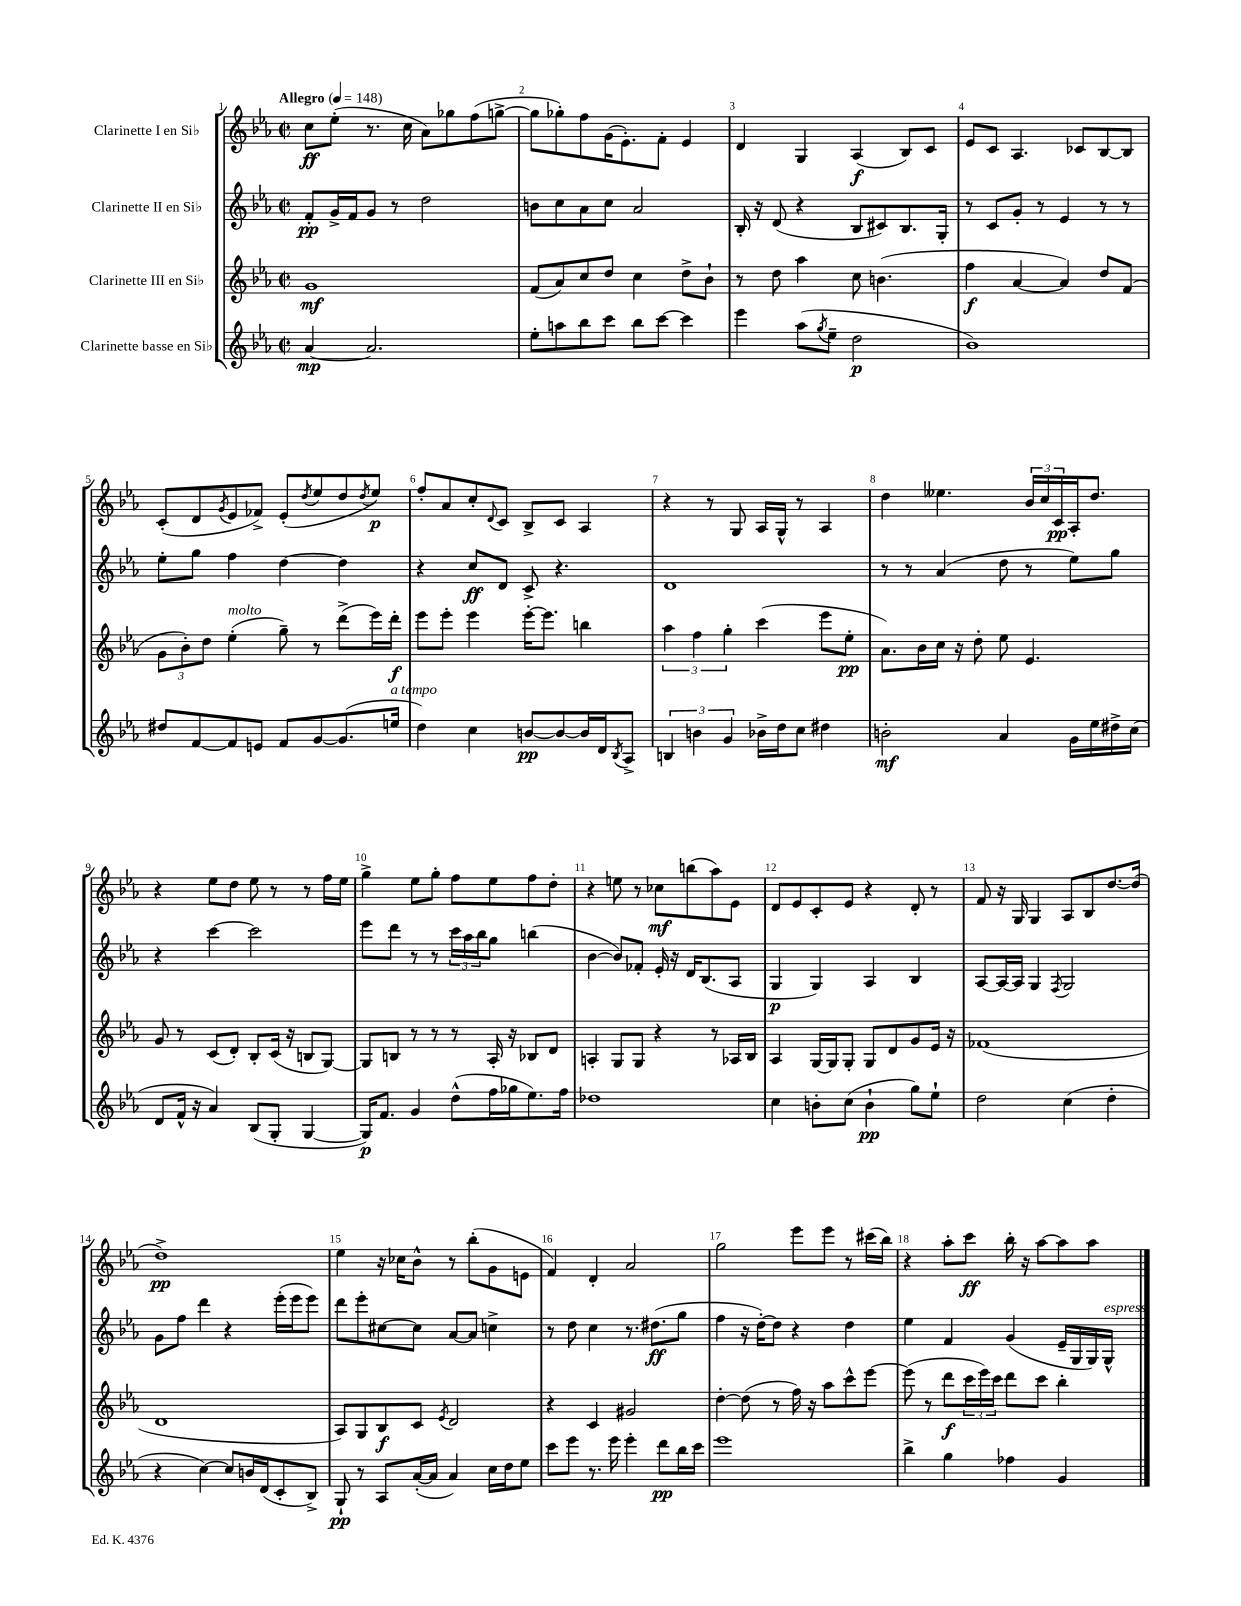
<<
\new StaffGroup <<
\new Staff = "s0" \with { instrumentName = "Clarinette I en Sib" } {
    \clef treble \key ees \major \defaultTimeSignature \time 2/2 \tempo "Allegro" 4 = 148
    c''8\ff ees''8-.( r8. c''16 aes'8) ges''8 f''8( g''8~-> |
    g''8 ges''8-.) f''8 g'16( ees'8.-.) f'8-. ees'4 |
    d'4 g4 aes4\f( bes8) c'8 |
    ees'8 c'8 aes4. ces'8 bes8~ bes8 |
    c'8-.( d'8 \acciaccatura { g'8 } ees'8 fes'8->) ees'8-.( \acciaccatura { d''8 } ees''8 d''8 \acciaccatura { d''8 } ees''8\p) |
    f''8-. aes'8 c''8-. \appoggiatura { d'8 } c'8 bes8-> c'8 aes4 |
    r4 r8 g8 aes16 g16-^ r8 aes4 |
    d''4 eeses''4. \tuplet 3/2 { bes'16 c''16 c'16\pp } aes16-. d''8. |
    r4 ees''8 d''8 ees''8 r8 r8 f''16 ees''16 |
    g''4-> ees''8 g''8-. f''8 ees''8 f''8 d''8-. |
    r4 e''8 r8 ces''8\mf b''8( aes''8) ees'8 |
    d'8 ees'8 c'8-. ees'8 r4 d'8-. r8 |
    f'8 r16 g16 g4 aes8 bes8 d''8.~ d''16( |
    d''1->\pp) |
    ees''4 r16 ces''16 bes'8-^ r8 bes''8-.( g'8 e'8 |
    f'4) d'4-. aes'2 |
    g''2 ees'''8 ees'''8 r8 cis'''16( bes''16) |
    r4 aes''8-. c'''8\ff bes''16-. r16 aes''8~ aes''8 aes''8 \bar "|." |
}
\new Staff = "s1" \with { instrumentName = "Clarinette II en Sib" } {
    \clef treble \key ees \major \defaultTimeSignature \time 2/2
    f'8-.\pp g'16-> f'16 g'8 r8 d''2 |
    b'8 c''8 aes'8 c''8 aes'2 |
    bes16-. r16 d'8( r4 bes8 cis'8) bes8. g16-. |
    r8 c'8 g'8-. r8 ees'4 r8 r8 |
    ees''8-. g''8 f''4 d''4~ d''4 |
    r4 c''8\ff d'8 c'8-> r4. |
    d'1 |
    r8 r8 aes'4( d''8 r8 ees''8) g''8 |
    r4 c'''4~ c'''2 |
    ees'''8 d'''8 r8 r8 \tuplet 3/2 { c'''16 aes''16 bes''16 } g''8 b''4( |
    bes'4~ bes'8) fes'8-. ees'16-. r16 d'16 bes8.( aes8 |
    g4\p g4) aes4 bes4 |
    aes8~ aes16~ aes16 g4 \acciaccatura { f8 } g2 |
    g'8 f''8 d'''4 r4 ees'''16-.( ees'''16 ees'''8) |
    d'''8 ees'''8-. cis''8~ cis''8 aes'8~ aes'8 c''4-> |
    r8 d''8 c''4 r8. dis''8.\ff( g''8 |
    f''4 r16 d''16~-.) d''8 r4 d''4 |
    ees''4 f'4 g'4( ees'16-- g16 g16) g16-^^\markup { \italic "espress." } \bar "|." |
}
\new Staff = "s2" \with { instrumentName = "Clarinette III en Sib" } {
    \clef treble \key ees \major \defaultTimeSignature \time 2/2
    g'1\mf |
    f'8( aes'8) c''8 d''8 c''4 d''8-> bes'8-! |
    r8 d''8 aes''4 c''8 b'4.( |
    f''4\f aes'4~ aes'4) d''8 f'8( |
    \tuplet 3/2 { g'8 bes'8-.) d''8 } ees''4-.^\markup { \italic "molto" }( g''8--) r8 d'''8->( ees'''16) d'''16-.\f |
    ees'''8 ees'''8-. ees'''4 ees'''16~-. ees'''8. b''4 |
    \tuplet 3/2 { aes''4 f''4 g''4-. } c'''4( ees'''8 ees''8-.\pp |
    aes'8.) bes'16 c''16 r16 d''8-. ees''8 ees'4. |
    g'8 r8 c'8( d'8-.) bes8-. c'16( r16 b8 g8~) |
    g8 b8 r8 r8 r8 aes16-. r16 bes8 d'8 |
    a4-. g8 g8 r4 r8 aes16 bes16 |
    aes4 g16~ g16 g8-. g8 d'8 g'8 ees'16 r16 |
    fes'1( |
    d'1 |
    aes8) g8 bes8\f c'8 \acciaccatura { ees'8 } d'2 |
    r4 c'4 gis'2 |
    d''4~-. d''8( r8 f''16) r16 aes''8 c'''8-^ ees'''8~ |
    ees'''8( r8 d'''8\f \tuplet 3/2 { c'''16 ees'''16) c'''16 } d'''8 c'''8 bes''4-. \bar "|." |
}
\new Staff = "s3" \with { instrumentName = "Clarinette basse en Sib" } {
    \clef treble \key ees \major \defaultTimeSignature \time 2/2
    aes'4~\mp aes'2. |
    ees''8-. a''8 bes''8 c'''8 bes''8 c'''8~ c'''4 |
    ees'''4 aes''8( \acciaccatura { g''8 } ees''8-- d''2\p |
    bes'1) |
    dis''8 f'8~ f'8 e'8 f'8 g'8~ g'8.( e''16^\markup { \italic "a tempo" } |
    d''4) c''4 b'8~\pp b'8~ b'16 d'16 \acciaccatura { bes8 } aes8-> |
    \tuplet 3/2 { b4 b'4 g'4 } bes'16-> d''16 c''8 dis''4 |
    b'2-.\mf aes'4 g'16 ees''16 dis''16-> c''16( |
    d'8 f'16-^ r16 aes'4) bes8( g8-. g4~ |
    g16\p) f'8. g'4 d''8-^( f''16 ges''16 ees''8.) f''16 |
    des''1 |
    c''4 b'8-. c''8( b'4-!\pp g''8) ees''8-! |
    d''2 c''4( d''4-. |
    r4 c''4~) c''8 b'16 d'16( c'8-. bes8->) |
    g8-!\pp r8 aes8 aes'16~-.( aes'16 aes'4) c''16 d''16 ees''8 |
    c'''8 ees'''8 r8. ees'''16 ees'''4-. d'''8\pp bes''16 c'''16 |
    ees'''1 |
    bes''4-> g''4 fes''4 g'4 \bar "|." |
}
>>
>>
\layout { \context { \Score \override BarNumber.break-visibility = ##(#f #t #t) barNumberVisibility = #all-bar-numbers-visible } }
